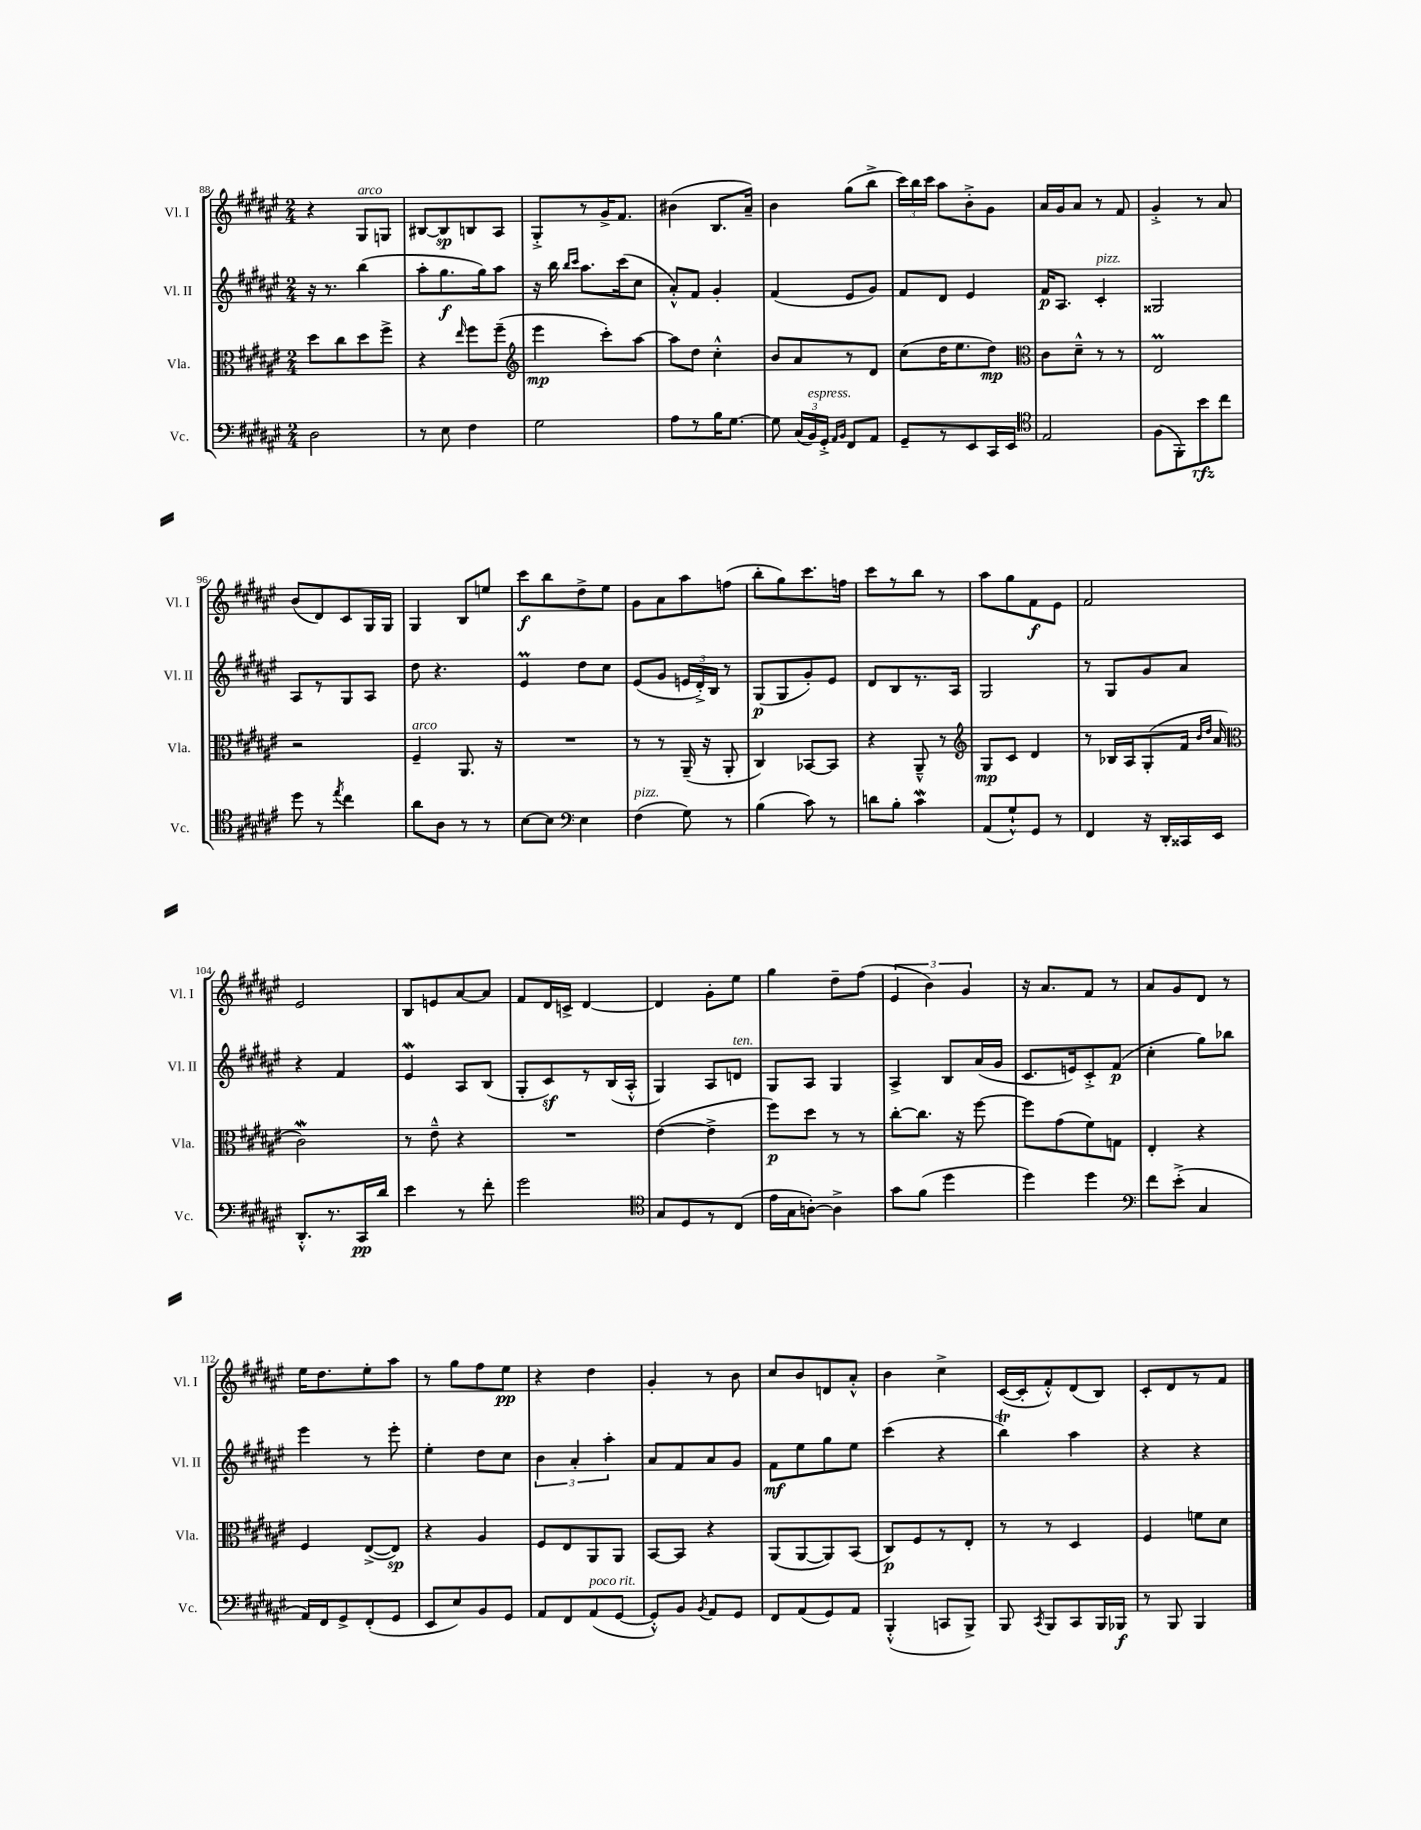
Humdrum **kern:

**kern	**kern	**kern	**kern
*staff4	*staff3	*staff2	*staff1
*clefF4	*clefC3	*clefG2	*clefG2
*k[f#c#g#d#a#e#]	*k[f#c#g#d#a#e#]	*k[f#c#g#d#a#e#]	*k[f#c#g#d#a#e#]
*M2/4	*M2/4	*M2/4	*M2/4
2D#\	8dd#\L	16r	4r
.	.	8.r	.
.	8cc#\	.	.
.	8dd#\	(4bb\	8G#/L
.	8ff#^\J	.	8G/J
=	=	=	=
8r	4r	8aa#'\L	[8B#/L
8E#\	.	8.gg#\	8B#/]
.	16qqee#/	.	.
4F#\	8ff#\L	.	8B/
.	.	16gg#\k)	.
.	(8ff#~\J	8aa#\J	8A#/J
=	=	=	=
*	*clefG2	*	*
2G#\	4eee#\	16r	8G#'^/L
.	.	16bb\	.
.	.	16qqbb/LL	.
.	.	16qqccc#/JJ	.
.	.	8.aa#\L	8r
.	8ccc#'\L)	.	16g#^/K
.	.	(16ccc#\k	8.f#/J
.	[8aa#\J	8cc#\J	.
=	=	=	=
8A#\L	8aa#\]L	8a#'^^/L)	(4b#\
8r	8dd#\J	8f#/J	.
16B\K	4cc#'^^\	4g#'/	8.B/L
[8.G#\J	.	.	.
.	.	.	16a#~/Jk)
=	=	=	=
8G#\]	8b/L	(4f#/	4b\
(24C#/LL	8a#/	.	.
24BB/)	.	.	.
24GG#'^/JJ	.	.	.
16qqAA#/LL	.	.	.
16qqBB/JJ	.	.	.
8FF#/L	8r	8e#/L	(8gg#\L
8AA#/J	8d#/J	8g#/J)	8bb^\J
=	=	=	=
8GG#~/L	(8cc#\L	8f#/L	24ccc#\LL)
.	.	.	24bb\
.	.	.	24ccc#\JJ
8r	16dd#\K	8d#/J	8aa#\L
.	8.ee#\	.	.
8EE#/	.	4e#/	8b'^\
16CC#/L	8dd#\J)	.	8g#\J
16EE#/JJ	.	.	.
=	=	=	=
*clefC4	*clefC3	*	*
2E#/	8c#\L	16f#/LK	16a#/LL
.	.	8.A#/J	16g#/J
.	8d#~^^\J	.	8a#/J
.	8r	4c#'/	8r
.	8r	.	8f#/
=	=	=	=
(8F#\L	2E#/	2G##/	4g#'^/
8FF#'\)	.	.	.
8b\	.	.	8r
8cc#\J	.	.	8a#/
=	=	=	=
8dd#\	2r	8A#/L	(8b/L
8r	.	8r	8d#/)
8qee#/	.	.	.
4cc#\	.	8G#/	8c#/
.	.	8A#/J	16G#/L
.	.	.	16G#/JJ
=	=	=	=
8a#\L	4F#~/	8dd#\	4G#/
8A#\J	.	4.r	.
8r	8.AA#/	.	8B/L
8r	.	.	8ee/J
.	16r	.	.
=	=	=	=
[8B\L	2r	4e#/	8ccc#\L
8B\]J	.	.	8bb\
*clefF4	*	*	*
4E#\	.	8dd#\L	8dd#^\
.	.	8cc#\J	8ee#\J
=	=	=	=
(4F#\	8r	(8e#/L	8g#\L
.	8r	8g#/J	8a#\
8G#\)	(16AA#~/	24e/LL	8aa#\
.	.	24d#'^/)	.
.	16r	.	.
.	.	24B/JJ	.
8r	8AA#'/	8r	(8ff\J
=	=	=	=
(4B\	4C#/)	(8G#/L	8bb'\L
.	.	8G#/	8gg#\)
8c#\)	[8BB-/L	8g#'/)	8.ccc#\
8r	8BB-/]J	8e#/J	.
.	.	.	16ff\Jk
=	=	=	=
8d\L	4r	8d#/L	8ccc#\L
8B'\J	.	8B/	8r
4c#\	8AA#~^^/	8.r	8bb\J
.	8r	.	8r
.	.	16A#/Jk	.
=	=	=	=
*	*clefG2	*	*
(8AA#/L	8G#/L	2G#/	8aa#\L
8G#`^^/)	8c#/J	.	8gg#\
8GG#/J	4d#/	.	8f#\
8r	.	.	8e#\J
=	=	=	=
4FF#/	8r	8r	2f#/
.	16B-/LL	8G#/L	.
.	16A#/J	.	.
16r	(8G#'/	8g#/	.
16DD#'/LL	.	.	.
16CC##/	16f#/Jk	8a#/J	.
.	16qqb/LL	.	.
.	16qqdd#/JJ	.	.
16EE#/JJ	16a#/	.	.
=	=	=	=
*	*clefC3	*	*
8.DD#'^^/L	2c#\)	4r	2e#/
8.r	.	.	.
.	.	4f#/	.
16CC#/L	.	.	.
16d#/JJ	.	.	.
=	=	=	=
4e#\	8r	4e#/	8B/L
.	8e#~^^\	.	8e/
8r	4r	8A#/L	[8a#/
8f#'\	.	(8B/J	8a#/]J
=	=	=	=
2g#\	2r	8G#'/L	8f#/L
.	.	8c#/)	16d#/L
.	.	.	16c^/JJ
.	.	8r	[4d#/
.	.	(16B/L	.
.	.	16A#'^^/JJ	.
=	=	=	=
*clefC4	*	*	*
8G#/L	([4e#\	4G#/)	4d#/]
8D#/	.	.	.
8r	4e#^\]	8A#/L	8g#'\L
(8C#/J	.	8d/J	8ee#\J
=	=	=	=
16e#\LL	8ff#\L)	8G#/L	4gg#\
16G#\J	.	.	.
[8A'\J)	8dd#\J	8A#/J	.
4A^\]	8r	4G#/	8dd#~\L
.	8r	.	(8ff#\J
=	=	=	=
8g#\L	[8cc#'\L	4A#^/	6e#/
(8f#\J	8.cc#\]J	.	.
.	.	.	6b\)
4dd#\	.	8B/L	.
.	16r	.	.
.	.	.	6g#/
.	[8ff#\	(16a#/L	.
.	.	16g#/JJ	.
=	=	=	=
4dd#\)	8ff#\]L	8.c#/L	16r
.	.	.	8.a#/L
.	(8g#\	.	.
.	.	16e/k)	.
4dd#\	8f#\)	8c#'^/	8f#/J
.	8G\J	(8f#/J	8r
=	=	=	=
*clefF4	*	*	*
8f#\L	4E#'/	4cc#'\	8a#/L
(8e#'^\J	.	.	8g#/
4C#/	4r	8gg#\L)	8d#/J
.	.	8bb-\J	8r
=	=	=	=
16AA#/LL)	4F#/	4eee#\	16ee#\LK
16FF#/J	.	.	8.dd#\
8GG#^/	.	.	.
(8FF#'/	([8E#^/L	8r	8ee#'\
8GG#/J	8E#/]J)	8eee#'\	8aa#\J
=	=	=	=
8EE#/L	4r	4ee#'\	8r
8E#/)	.	.	8gg#\L
8BB/	4A#/	8dd#\L	8ff#\
8GG#/J	.	8cc#\J	8ee#\J
=	=	=	=
8AA#/L	8F#/L	6b\	4r
8FF#/	8E#/	.	.
.	.	6a#'/	.
(8AA#/	8AA#/	.	4dd#\
.	.	6aa#'\	.
[8GG#/J	8AA#/J	.	.
=	=	=	=
8GG#'^^/]L)	[8BB/L	8a#/L	4g#'/
8BB/J	8BB/]J	8f#/	.
8qBB/	.	.	.
8AA#/L	4r	8a#/	8r
8GG#/J	.	8g#/J	8b\
=	=	=	=
8FF#/L	(8AA#/L	8f#\L	8cc#/L
(8AA#/	[8AA#/	8ee#\	8b/
8GG#/)	8AA#/])	8gg#\	8d/
8AA#/J	(8BB/J	8ee#\J	8a#'^^/J
=	=	=	=
(4BBB'^^/	8C#/L)	(4ccc#\	4b\
.	8F#/	.	.
8CC/L	8r	4r	4cc#^\
8BBB^/J)	8E#'/J	.	.
=	=	=	=
8BBB/	8r	4bb\)	([16c#/LL
.	.	.	16c#'/]J
8qCC#/	.	.	.
8BBB/L	8r	.	8f#'^^/)
8CC#/	4D#/	4aa#\	(8d#/
16BBB/L	.	.	8B/J)
16BBB-/JJ	.	.	.
=	=	=	=
8r	4F#/	4r	8c#'/L
8BBB/	.	.	8d#/
4BBB/	8f\L	4r	8r
.	8d#\J	.	8f#/J
==	==	==	==
*-	*-	*-	*-
